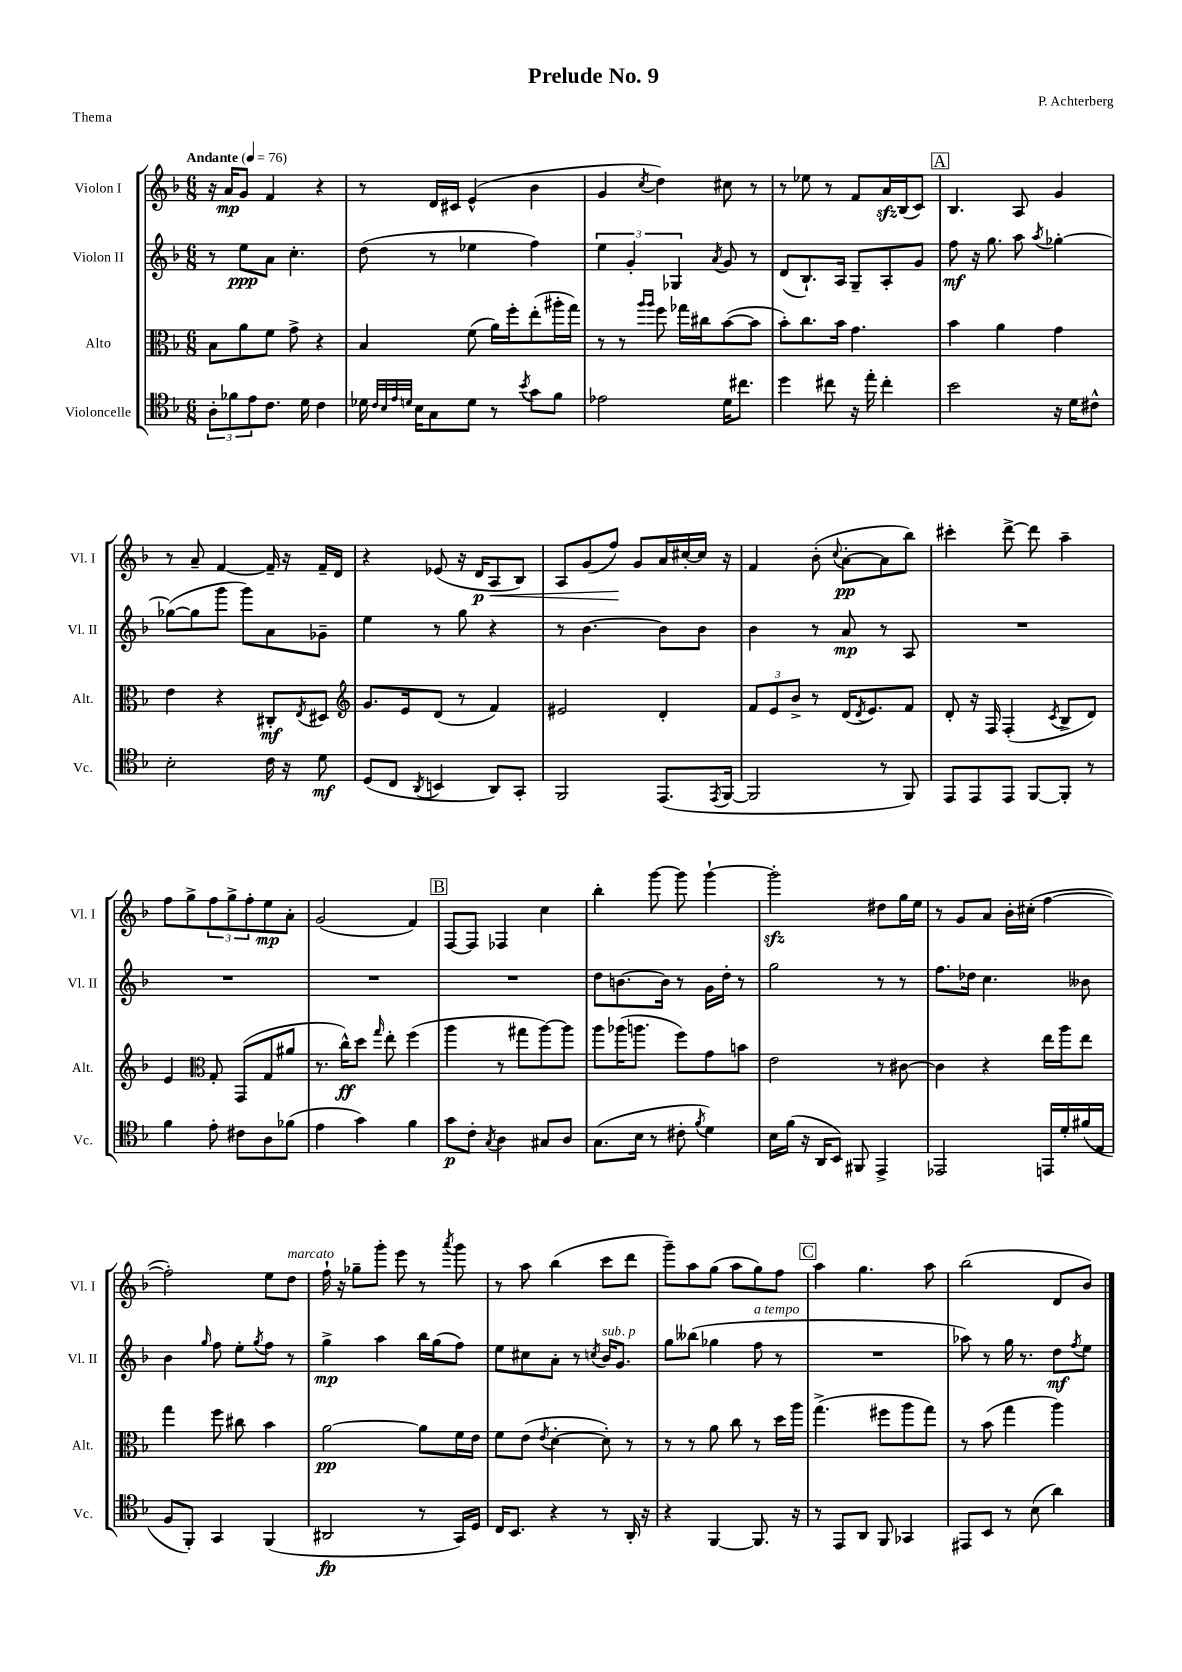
\header { title = "Prelude No. 9" composer = "P. Achterberg" piece = "Thema" }
<<
\new StaffGroup <<
\new Staff = "s0" \with { instrumentName = "Violon I" shortInstrumentName = "Vl. I" } {
    \clef treble \key f \major \numericTimeSignature \time 6/8 \tempo "Andante" 4 = 76
    r16 a'16\mp g'8 f'4 r4 |
    r8 d'16 cis'16 e'4-^( bes'4 |
    g'4 \acciaccatura { c''8 } d''4) cis''8 r8 |
    r8 ees''8 r8 f'8 a'16\sfz bes16( c'8) |
    \mark \markup { \box "A" } bes4. a8 g'4 |
    r8 a'8-- f'4~ f'16-- r16 f'16-- d'16 |
    r4 ees'8( r16 d'16\p a8\< bes8) |
    a8 g'8( f''8\!) g'8 a'16 cis''16~-. cis''16 r16 |
    f'4 bes'8-.( \appoggiatura { c''8 } a'8~-.\pp a'8 bes''8) |
    cis'''4-. d'''8~-> d'''8 a''4-- |
    f''8 g''8-> \tuplet 3/2 { f''8 g''8-> f''8-. } e''8\mp a'8-. |
    g'2( f'4) |
    \mark \markup { \box "B" } f8~ f8 fes4 c''4 |
    bes''4-. g'''8~ g'''8 g'''4~-! |
    g'''2-.\sfz dis''8 g''16 e''16 |
    r8 g'8 a'8 bes'16-. cis''16-.( f''4~ |
    f''2-.) e''8 d''8^\markup { \italic "marcato" } |
    f''16-! r16 ges''8-- g'''8-. e'''8 r8 \acciaccatura { a'''8 } g'''8 |
    r8 a''8 bes''4( c'''8 d'''8 |
    g'''8--) a''8 g''8( a''8 g''8) f''8 |
    \mark \markup { \box "C" } a''4 g''4. a''8 |
    bes''2( d'8 bes'8) \bar "|." |
}
\new Staff = "s1" \with { instrumentName = "Violon II" shortInstrumentName = "Vl. II" } {
    \clef treble \key f \major \numericTimeSignature \time 6/8
    r8 e''8\ppp a'8 c''4.-. |
    d''8( r8 ees''4 f''4) |
    \tuplet 3/2 { e''4 g'4-. ges4 } \acciaccatura { a'8 } g'8 r8 |
    d'8( bes8.-!) a16 g8-- a8-. g'8 |
    \mark \markup { \box "A" } f''8\mf r16 g''8. a''8 \acciaccatura { a''8 } ges''4~-. |
    ges''8~( ges''8 g'''8 g'''8) a'8 ges'8-- |
    e''4 r8 g''8 r4 |
    r8 bes'4.~ bes'8 bes'8 |
    bes'4 r8 a'8\mp r8 a8 |
    R2. |
    R2. |
    R2. |
    \mark \markup { \box "B" } R2. |
    d''8 b'8.~ b'16 r8 g'16 d''16-. r8 |
    g''2 r8 r8 |
    f''8. des''16 c''4. beses'8 |
    bes'4 \grace { g''16 } f''8 e''8-. \acciaccatura { g''8 } f''8 r8 |
    g''4->\mp a''4 bes''16 g''16( f''8) |
    e''8 cis''8 a'8-. r8 \acciaccatura { c''8 } bes'16^\markup { \italic "sub. p" } g'8. |
    g''8 beses''8( ges''4 f''8^\markup { \italic "a tempo" } r8 |
    \mark \markup { \box "C" } R2. |
    aes''8) r8 g''16 r8. d''8\mf \acciaccatura { f''8 } e''8 \bar "|." |
}
\new Staff = "s2" \with { instrumentName = "Alto" shortInstrumentName = "Alt." } {
    \clef alto \key f \major \numericTimeSignature \time 6/8
    bes8 a'8 f'8 g'8-> r4 |
    bes4 f'8( a'16) f''16-. e''8-.( ais''16-. g''16) |
    r8 r8 \grace { a''16 a''16 } f''8 ges''16 cis''16 bes'8~( bes'8 |
    bes'8-.) c''8. bes'16 g'4. |
    \mark \markup { \box "A" } bes'4 a'4 g'4 |
    e'4 r4 cis8-.\mf \acciaccatura { e8 } dis8 |
    \clef treble g'8. e'16 d'8( r8 f'4) |
    eis'2 d'4-. |
    \tuplet 3/2 { f'8 e'8 bes'8-> } r8 d'16( \acciaccatura { d'8 } e'8.) f'8 |
    d'8-. r16 f16 f4-.( \acciaccatura { c'8 } bes8-> d'8) |
    e'4 \clef alto g8-. g,8( g8 ais'8 |
    r8. c''16-^\ff) d''8 \grace { g''16 } e''8-. f''4( |
    \mark \markup { \box "B" } a''4 r8 gis''8 a''8~) a''8 |
    a''8 aes''16( a''8. f''8) g'8 b'8 |
    e'2 r8 cis'8~ |
    cis'4 r4 e''16 a''16 e''8 |
    g''4 f''8 cis''8 bes'4 |
    a'2~\pp a'8 f'16 e'16 |
    f'8 e'8( \acciaccatura { e'8 } d'4~-. d'8-.) r8 |
    r8 r8 a'8 c''8 r8 d''16 a''16 |
    \mark \markup { \box "C" } g''4.->( fis''8 a''8 g''8) |
    r8 bes'8( g''4 a''4) \bar "|." |
}
\new Staff = "s3" \with { instrumentName = "Violoncelle" shortInstrumentName = "Vc." } {
    \clef tenor \key f \major \numericTimeSignature \time 6/8
    \tuplet 3/2 { a8-. fes'8 e'8 } c'8. d'16 c'4 |
    des'16 \grace { c'32 bes32 e'32 d'32 } bes16 g8 d'8 r8 \acciaccatura { bes'8 } g'8 f'8 |
    ees'2 d'16 cis''8. |
    d''4 cis''8 r16 e''16-. cis''4-. |
    \mark \markup { \box "A" } bes'2 r16 d'16 cis'8-^ |
    bes2-. c'16 r16 d'8\mf |
    d8( c8 \acciaccatura { a,8 } b,4 a,8) g,8-. |
    f,2 e,8.( \acciaccatura { e,8 } f,16~ |
    f,2 r8 f,8) |
    e,8 e,8 e,8 f,8~ f,8-. r8 |
    f'4 e'8-. cis'8 a8 fes'8( |
    e'4 g'4) f'4 |
    \mark \markup { \box "B" } g'8\p c'8-. \acciaccatura { g8 } a4 gis8 a8 |
    g8.( bes16 r8 cis'8-. \acciaccatura { f'8 } d'4) |
    bes16 f'16( r16 a,16 bes,8) fis,8 e,4-> |
    ees,2 e,16 d'16-. fis'16( e16 |
    f8 f,8-.) g,4 f,4( |
    ais,2\fp r8 g,16) d16 |
    c16 bes,8. r4 r8 a,16-. r16 |
    r4 f,4~ f,8. r16 |
    \mark \markup { \box "C" } r8 e,8 a,8 f,8 ges,4 |
    eis,8 bes,8 r8 bes8( a'4) \bar "|." |
}
>>
>>
\layout { \context { \Score \remove "Bar_number_engraver" } }
